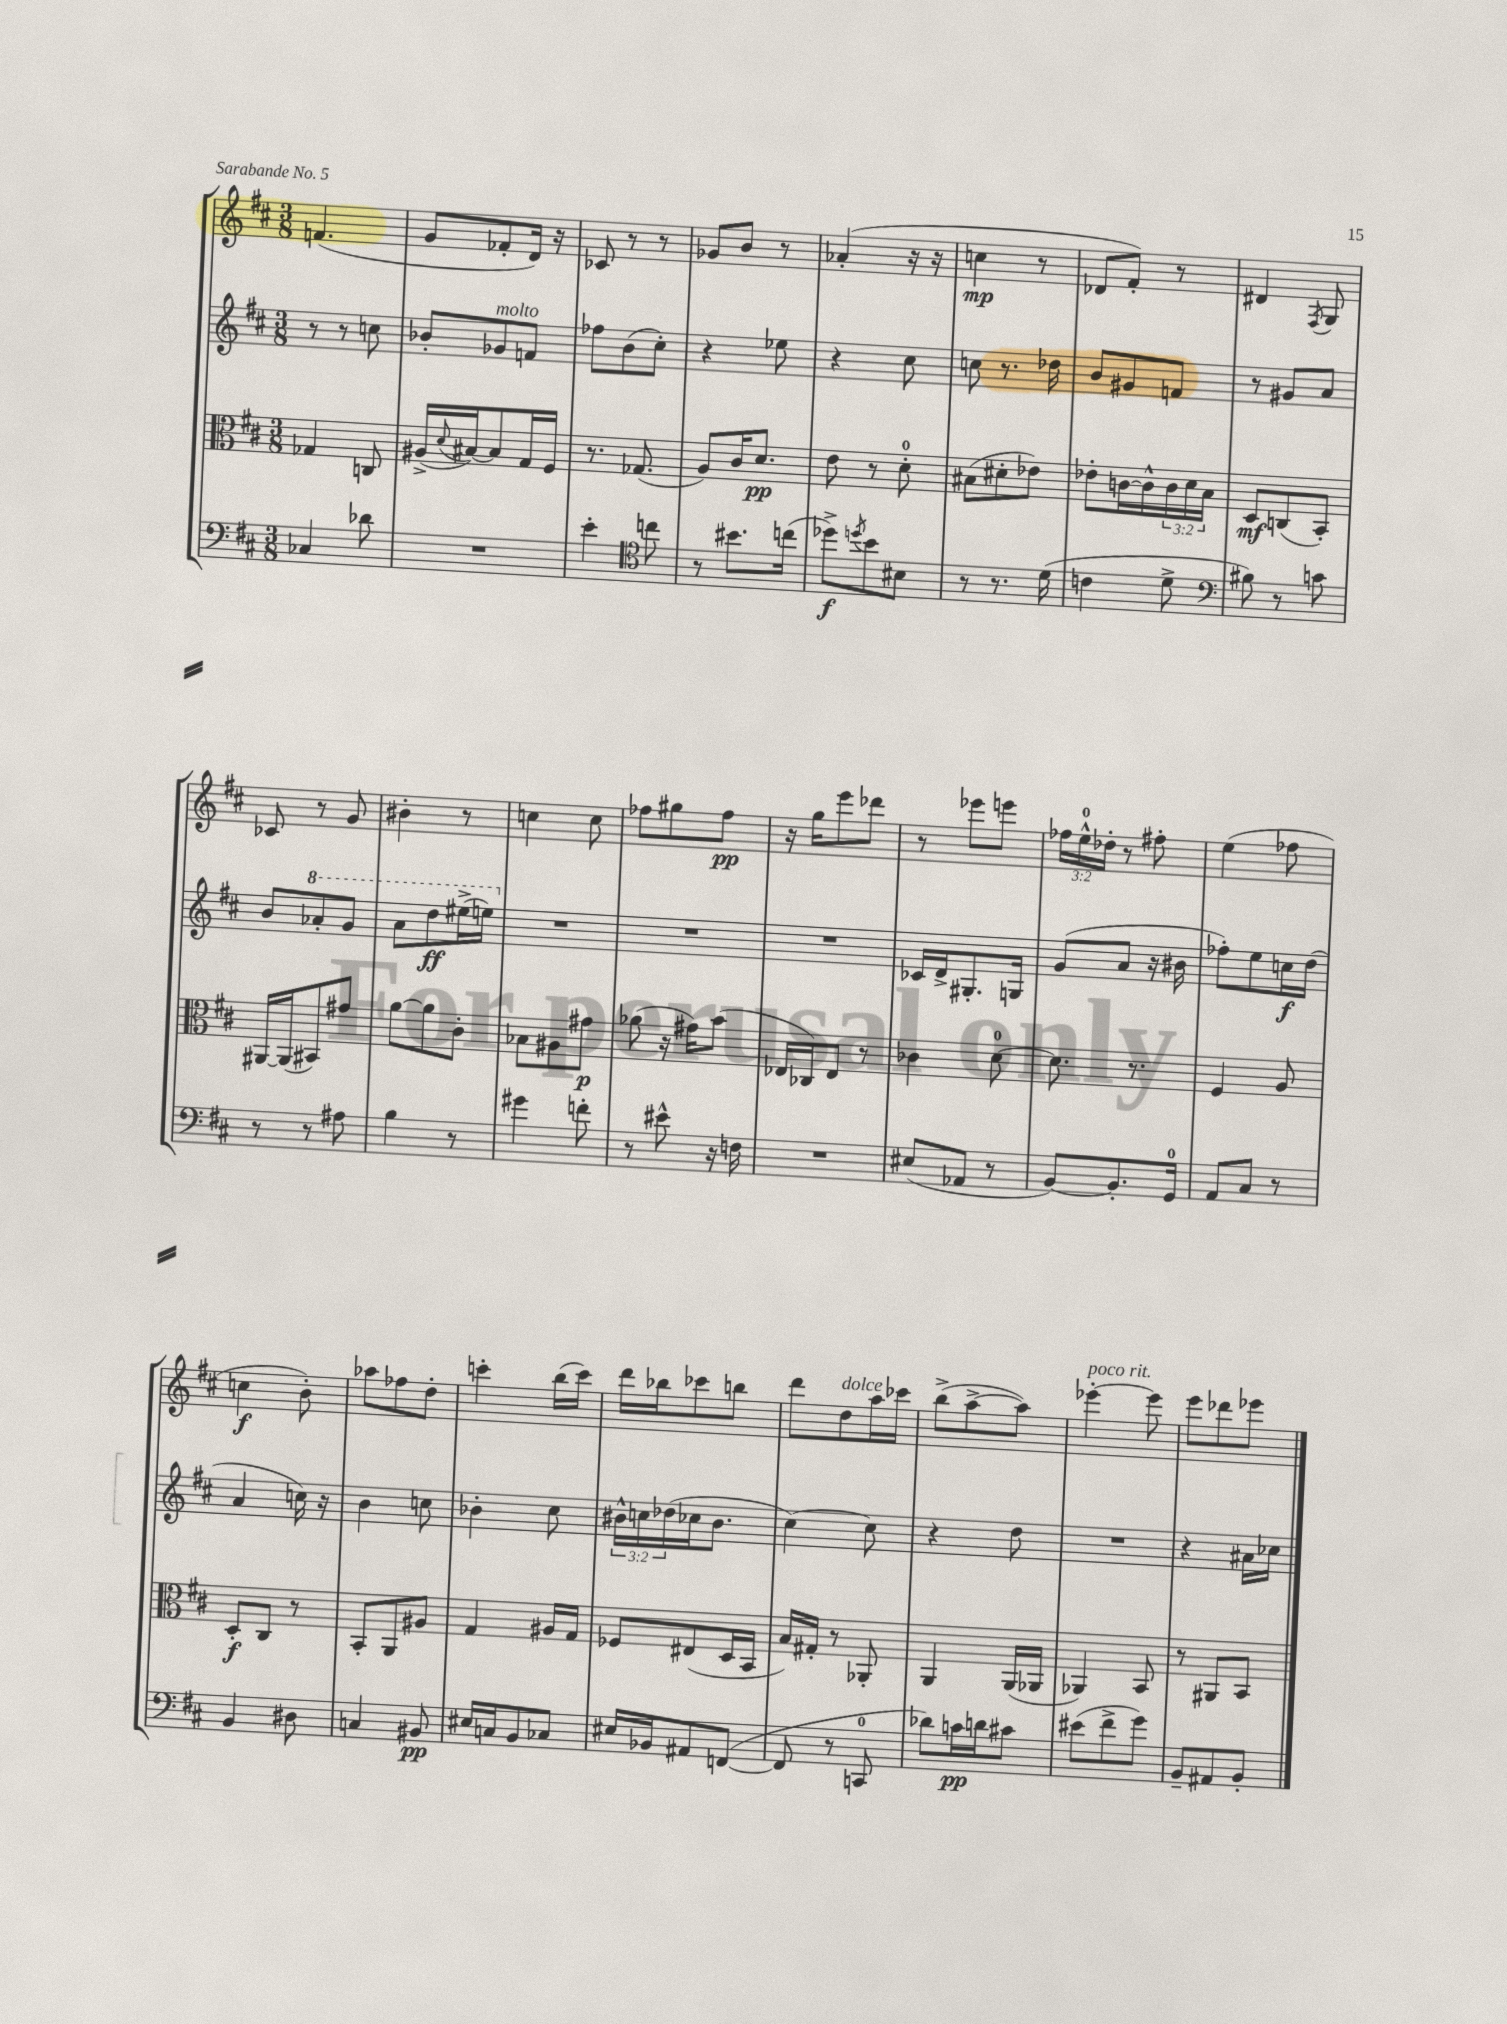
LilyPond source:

<<
\new StaffGroup <<
\new Staff = "s0" {
    \clef treble \key d \major \numericTimeSignature \time 3/8 \override Staff.TupletNumber.text = #tuplet-number::calc-fraction-text
    f'4.( |
    g'8 fes'8-. d'16) r16 |
    ces'8 r8 r8 |
    ges'8 b'8 r8 |
    aes'4-.( r16 r16 |
    c''4\mp r8 |
    des'8 fis'8-.) r8 |
    dis'4 \acciaccatura { fis8 } g8 |
    ces'8 r8 g'8 |
    bis'4-. r8 |
    c''4 c''8 |
    fes''8 gis''8 fes''8\pp |
    r16 g''16 e'''8 des'''8 |
    r8 ees'''8 e'''8 |
    \tuplet 3/2 { fes''16 e''16-0-^ des''16-. } r8 fis''8-. |
    e''4( fes''8 |
    c''4\f b'8-.) |
    aes''8 fes''8 d''8-. |
    c'''4-. b''16( c'''16) |
    d'''16 bes''16 ces'''8 b''8 |
    d'''8 d''8^\markup { \italic "dolce" } a''16 ces'''16 |
    b''8->( a''8~-> a''8) |
    ees'''4~-.^\markup { \italic "poco rit." } ees'''8 |
    e'''8 des'''8 ees'''8 \bar "|." |
}
\new Staff = "s1" {
    \clef treble \key d \major \numericTimeSignature \time 3/8 \override Staff.TupletNumber.text = #tuplet-number::calc-fraction-text
    r8 r8 c''8 |
    bes'8-. ges'8^\markup { \italic "molto" } f'8 |
    fes''8 b'8( cis''8-.) |
    r4 ees''8 |
    r4 cis''8 |
    c''8 r8. des''16 |
    b'8 gis'8 f'8 |
    r8 gis'8 a'8 |
    b'8 \ottava #1 aes''8-. g''8 |
    a''8 d'''8\ff eis'''16->( e'''16) \ottava #0 |
    R4. |
    R4. |
    R4. |
    ces'16 d'16-> gis8.-. g16 |
    g'8( a'8 r16 bis'16 |
    fes''8-.) e''8 c''16\f d''16( |
    a'4 c''16) r16 |
    b'4 c''8 |
    bes'4-. cis''8 |
    \tuplet 3/2 { bis'16-^ c''16 des''16( } ces''16 bis'8. |
    cis''4~) cis''8 |
    r4 d''8 |
    R4. |
    r4 ais'16 ces''16 \bar "|." |
}
\new Staff = "s2" {
    \clef alto \key d \major \numericTimeSignature \time 3/8 \override Staff.TupletNumber.text = #tuplet-number::calc-fraction-text
    ges4 c8 |
    ais16->( \appoggiatura { d'8 } bis16~) bis8 g16 fis16 |
    r8. ges8.( |
    a8) cis'16 d'8.\pp |
    e'8 r8 d'8-0-. |
    bis8( dis'8-. ees'8) |
    ees'8-. c'16~ c'16-^ \tuplet 3/2 { c'16 d'16 b16 } |
    d8\mf c8( b,8-.) |
    ais,16~ ais,16( bis,8) gis'8 |
    a'8~ a'8 cis'8-. |
    bes8 ais8 gis'8\p |
    aes'8( r16 gis'16) b'8( |
    ees16 ces16) ees8 r8 |
    ces'4 d'8-0~ |
    d'8. r8. |
    fis4 a8 |
    d8-.\f cis8 r8 |
    b,8-. a,8 ais8 |
    g4 ais16 g16 |
    fes8 eis8( d16 b,16 |
    b16) gis16-. r8 aes,8-. |
    a,4 a,16( aes,16 |
    aes,4) b,8 |
    r8 ais,8 b,8 \bar "|." |
}
\new Staff = "s3" {
    \clef bass \key d \major \numericTimeSignature \time 3/8
    ces4 des'8 |
    R4. |
    e'4-. \clef tenor c''8 |
    r8 bis'8. c''16( |
    des''8->\f) \acciaccatura { d''8 } b'8 bis8 |
    r8 r8. d'16( |
    c'4 d'8-> |
    \clef bass bis8) r8 c'8 |
    r8 r8 ais8 |
    b4 r8 |
    gis'4 f'8-. |
    r8 eis'8-^ r16 f16 |
    R4. |
    eis8( aes,8 r8 |
    b,8~) b,8.-. g,16-0 |
    a,8 cis8 r8 |
    b,4 dis8 |
    c4 bis,8\pp |
    eis16 c16 b,8 ces8 |
    eis16 bes,16 ais,8 f,8~( |
    f,8 r8 c,8-0 |
    des'8) c'16\pp d'16 cis'8 |
    eis'8( fis'8-> g'8) |
    b,8-- ais,8 b,8-. \bar "|." |
}
>>
>>
\layout { \context { \Score \remove "Bar_number_engraver" } }
